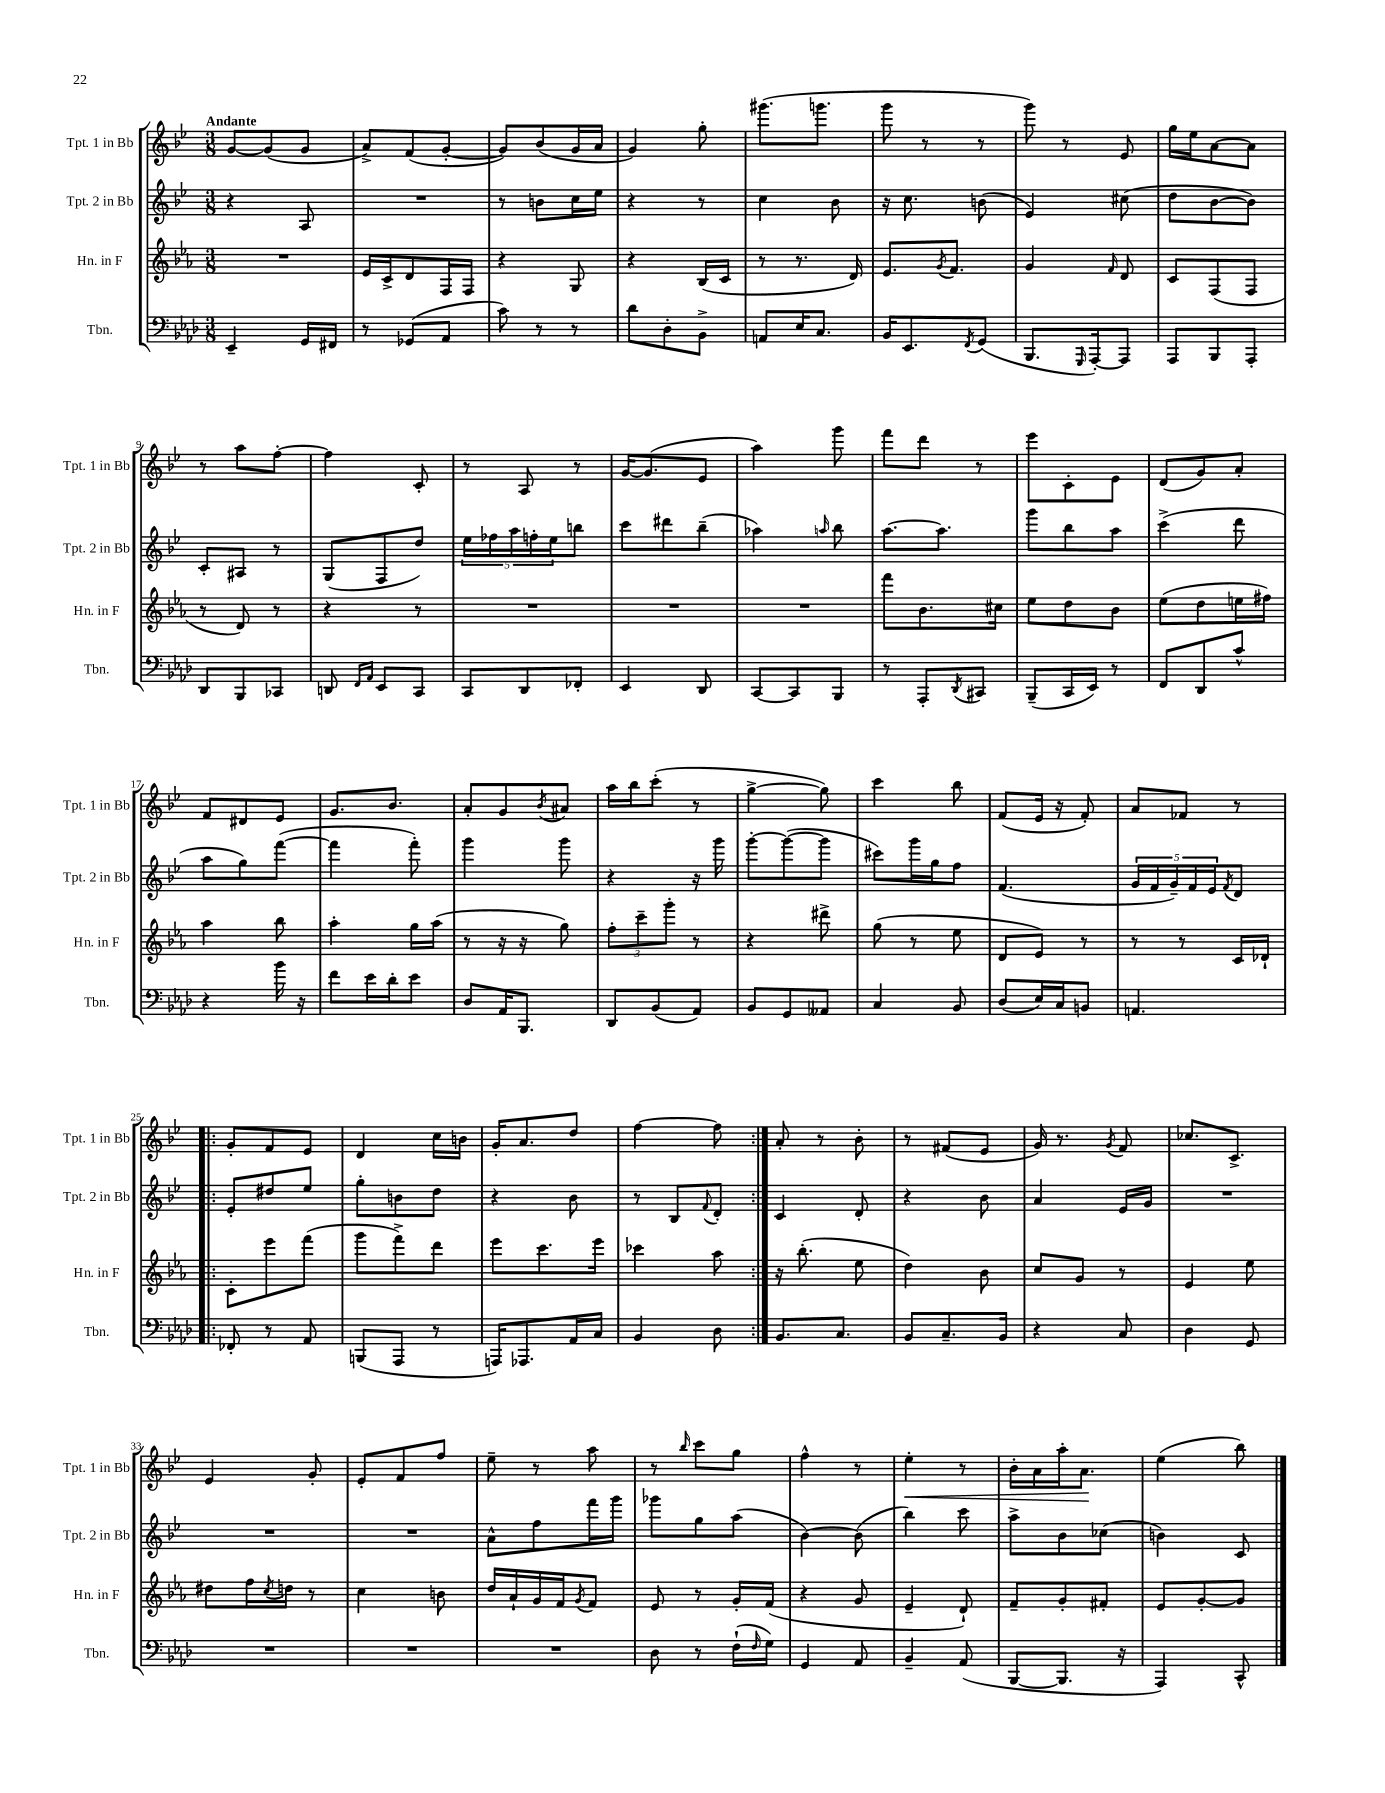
<<
\new StaffGroup <<
\new Staff = "s0" \with { instrumentName = "Tpt. 1 in Bb" shortInstrumentName = "Tpt. 1 in Bb" } {
    \clef treble \key bes \major \numericTimeSignature \time 3/8 \tempo "Andante"
    g'8~ g'8( g'8 |
    a'8->) f'8( g'8~-. |
    g'8) bes'8( g'16 a'16 |
    g'4) g''8-. |
    gis'''8.( g'''8. |
    g'''8 r8 r8 |
    g'''8) r8 ees'8 |
    g''16 ees''16 a'8~ a'8 |
    r8 a''8 f''8~-. |
    f''4 c'8-. |
    r8 a8 r8 |
    g'16~ g'8.( ees'8 |
    a''4) g'''8 |
    f'''8 d'''8 r8 |
    ees'''8 c'8-. ees'8 |
    d'8( g'8) a'8-. |
    f'8 dis'8 ees'8 |
    g'8. bes'8. |
    a'8-. g'8 \acciaccatura { bes'8 } ais'8 |
    a''16 bes''16 c'''8-.( r8 |
    g''4~-> g''8) |
    c'''4 bes''8 |
    f'8( ees'16 r16 f'8-.) |
    a'8 fes'8 r8 |
    \repeat volta 2 { g'8-. f'8 ees'8 |
    d'4 c''16 b'16 |
    g'16-. a'8. d''8 |
    f''4~ f''8 | }
    a'8-. r8 bes'8-. |
    r8 fis'8( ees'8 |
    g'16) r8. \acciaccatura { g'8 } f'8 |
    ces''8. c'8.-> |
    ees'4 g'8-. |
    ees'8-. f'8 f''8 |
    ees''8-- r8 a''8 |
    r8 \grace { bes''16 } c'''8 g''8 |
    f''4-^ r8 |
    ees''4-.\< r8 |
    bes'16-. a'16 a''16-. a'8.\! |
    ees''4( bes''8) \bar "|." |
}
\new Staff = "s1" \with { instrumentName = "Tpt. 2 in Bb" shortInstrumentName = "Tpt. 2 in Bb" } {
    \clef treble \key bes \major \numericTimeSignature \time 3/8
    r4 a8 |
    R4. |
    r8 b'8 c''16 ees''16 |
    r4 r8 |
    c''4 bes'8 |
    r16 c''8. b'8( |
    ees'4) cis''8( |
    d''8 bes'8~ bes'8) |
    c'8-. ais8 r8 |
    g8( f8 d''8) |
    \tuplet 5/4 { ees''16 fes''16 a''16 f''16-. ees''16 } b''8 |
    c'''8 dis'''8 bes''8--( |
    aes''4) \grace { a''16 } bes''8 |
    a''8.~ a''8. |
    g'''8 bes''8 a''8 |
    c'''4->( d'''8 |
    a''8 g''8) f'''8~( |
    f'''4 f'''8-.) |
    g'''4 g'''8 |
    r4 r16 g'''16 |
    g'''8~-. g'''8~( g'''8 |
    cis'''8) g'''16 g''16 f''8 |
    f'4.( |
    \tuplet 5/4 { g'16 f'16 g'16--) f'16 ees'16 } \acciaccatura { f'8 } d'8 |
    \repeat volta 2 { ees'8-. dis''8 ees''8 |
    g''8-. b'8 d''8 |
    r4 bes'8 |
    r8 bes8 \appoggiatura { f'8 } d'8-. | }
    c'4 d'8-. |
    r4 bes'8 |
    a'4 ees'16 g'16 |
    R4. |
    R4. |
    R4. |
    a'8-^ f''8 f'''16 g'''16 |
    ges'''8 g''8 a''8( |
    bes'4~) bes'8( |
    bes''4) c'''8 |
    a''8-> bes'8 ces''8( |
    b'4) c'8 \bar "|." |
}
\new Staff = "s2" \with { instrumentName = "Hn. in F" shortInstrumentName = "Hn. in F" } {
    \clef treble \key ees \major \numericTimeSignature \time 3/8
    R4. |
    ees'16 c'16-> d'8 f16 f16 |
    r4 g8 |
    r4 bes16( c'16 |
    r8 r8. d'16) |
    ees'8. \acciaccatura { g'8 } f'8. |
    g'4 \grace { f'16 } d'8 |
    c'8 f8( f8 |
    r8 d'8) r8 |
    r4 r8 |
    R4. |
    R4. |
    R4. |
    f'''8 bes'8. cis''16 |
    ees''8 d''8 bes'8 |
    ees''8( d''8 e''16 fis''16) |
    aes''4 bes''8 |
    aes''4-. g''16 aes''16( |
    r8 r16 r16 g''8) |
    \tuplet 3/2 { f''8-. c'''8-- g'''8-. } r8 |
    r4 dis'''8-> |
    g''8( r8 ees''8 |
    d'8 ees'8) r8 |
    r8 r8 c'16 des'16-! |
    \repeat volta 2 { c'8-. ees'''8 f'''8( |
    g'''8 f'''8->) d'''8 |
    ees'''8 c'''8. ees'''16 |
    ces'''4 aes''8 | }
    r16 bes''8.-.( ees''8 |
    d''4) bes'8 |
    c''8 g'8 r8 |
    ees'4 ees''8 |
    dis''8 f''16 \acciaccatura { c''8 } d''16 r8 |
    c''4 b'8 |
    d''16 aes'16-! g'16 f'16 \acciaccatura { g'8 } f'8 |
    ees'8 r8 g'16-. f'16( |
    r4 g'8 |
    ees'4-- d'8-!) |
    f'8-- g'8-. fis'8-. |
    ees'8 g'8~-. g'8 \bar "|." |
}
\new Staff = "s3" \with { instrumentName = "Tbn." shortInstrumentName = "Tbn." } {
    \clef bass \key aes \major \numericTimeSignature \time 3/8
    ees,4-- g,16 fis,16 |
    r8 ges,8( aes,8 |
    c'8) r8 r8 |
    des'8 des8-. bes,8-> |
    a,8 ees16 c8. |
    bes,16 ees,8. \acciaccatura { f,8 } g,8( |
    bes,,8. \grace { g,,16 } aes,,16~-.) aes,,8 |
    aes,,8 bes,,8 aes,,8-. |
    des,8 bes,,8 ces,8 |
    d,8 \grace { f,16 aes,16 } ees,8 c,8 |
    c,8 des,8 fes,8-. |
    ees,4 des,8 |
    c,8~ c,8 bes,,8 |
    r8 aes,,8-. \acciaccatura { des,8 } cis,8 |
    bes,,8--( c,16 ees,16) r8 |
    f,8 des,8 c'8-^ |
    r4 bes'16 r16 |
    f'8 ees'16 des'16-. ees'8 |
    des8 aes,16 bes,,8. |
    des,8 bes,8( aes,8) |
    bes,8 g,8 aeses,8 |
    c4 bes,8 |
    des8( ees16) c16 b,8 |
    a,4. |
    \repeat volta 2 { fes,8-. r8 aes,8 |
    b,,8( aes,,8 r8 |
    a,,16) aes,,8. aes,16 c16 |
    bes,4 des8 | }
    bes,8. c8. |
    bes,8 c8.-- bes,16 |
    r4 c8 |
    des4 g,8 |
    R4. |
    R4. |
    R4. |
    des8 r8 f16-!( \grace { f16 } g16) |
    g,4 aes,8 |
    bes,4-- aes,8( |
    bes,,8~ bes,,8. r16 |
    aes,,4) c,8-^ \bar "|." |
}
>>
>>
